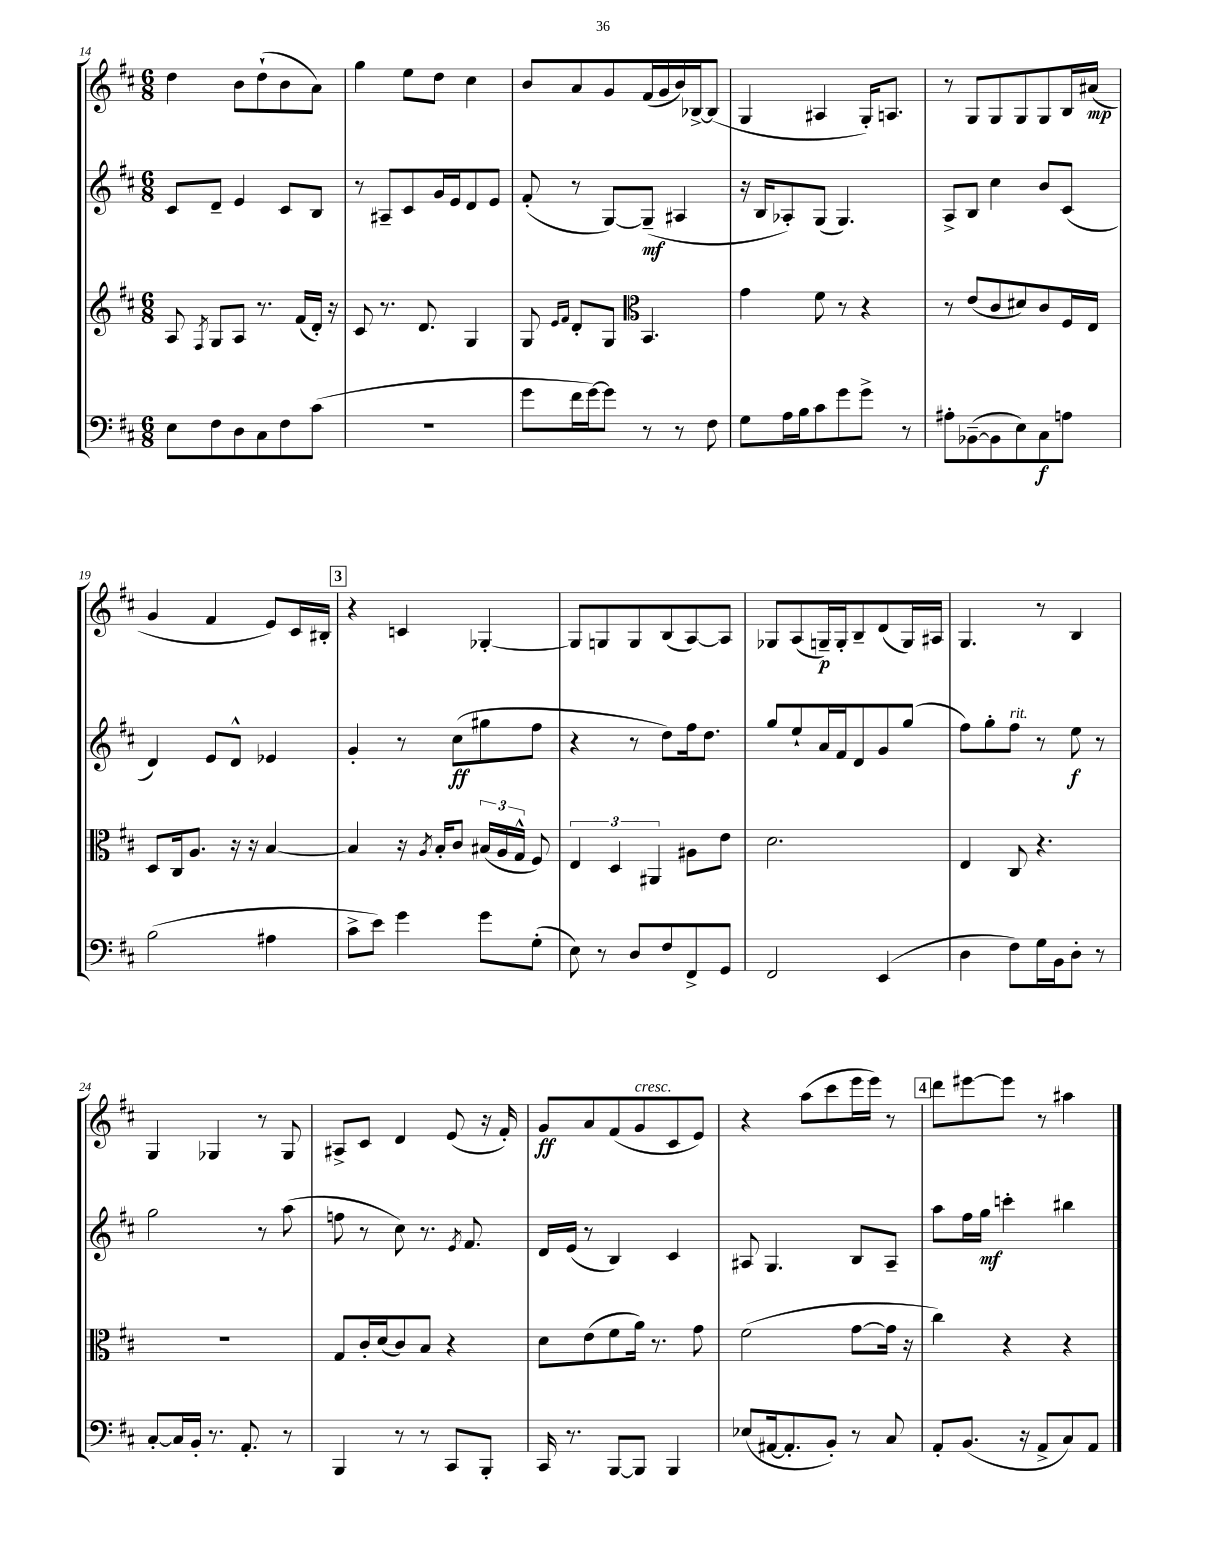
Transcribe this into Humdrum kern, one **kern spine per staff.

**kern	**dynam	**kern	**kern	**dynam	**kern	**dynam
*part4	*part4	*part3	*part2	*part2	*part1	*part1
*staff4	*staff4	*staff3	*staff2	*staff2	*staff1	*staff1
*clefF4	*	*clefG2	*clefG2	*	*clefG2	*
*k[f#c#]	*	*k[f#c#]	*k[f#c#]	*	*k[f#c#]	*
*M6/8	*	*M6/8	*M6/8	*	*M6/8	*
=14	=14	=14	=14	=14	=14	=14
8E\L	.	8A/	8c#/L	.	4dd\	.
.	.	8qF#/	.	.	.	.
8F#\	.	8G/L	8d~/J	.	.	.
8D\	.	8A/J	4e/	.	8b\L	.
8C#\	.	8.r	.	.	(8dd`\	.
8F#\	.	.	8c#/L	.	8b\	.
.	.	(16f#/LL	.	.	.	.
(8c#\J	.	16d'/JJ)	8B/J	.	8a\J)	.
.	.	16r	.	.	.	.
=15	=15	=15	=15	=15	=15	=15
2.r	.	8c#/	8r	.	4gg\	.
.	.	8.r	8A#X~/L	.	.	.
.	.	.	8c#/	.	8ee\L	.
.	.	8.d/	.	.	.	.
.	.	.	16g/L	.	8dd\J	.
.	.	.	16e/J	.	.	.
.	.	4G/	8d/	.	4cc#\	.
.	.	.	8e/J	.	.	.
=16	=16	=16	=16	=16	=16	=16
8g\L	.	8G/	(8f#'/	.	8b/L	.
.	.	16qqe/LL	.	.	.	.
.	.	16qqf#/JJ	.	.	.	.
16f#\L	.	8d'/L	8r	.	8a/	.
[16g\J)	.	.	.	.	.	.
8g\J]	.	8G/J	[8G/L)	.	8g/	.
*	*	*clefC3	*	*	*	*
8r	.	4.BB/	(8G~/J]	mf	(16f#/L	.
.	.	.	.	.	16g/	.
8r	.	.	4A#X/	.	16b/)	.
.	.	.	.	.	[16B-X^/J	.
8F#\	.	.	.	.	(8B-/J]	.
=17	=17	=17	=17	=17	=17	=17
8G\L	.	4g\	16r	.	4G/	.
.	.	.	16B/KL	.	.	.
16A\L	.	.	8A-X'/)	.	.	.
16B\J	.	.	.	.	.	.
8c#\	.	8f#\	(8G/J	.	4A#X/	.
8g\	.	8r	4.G/)	.	.	.
8g^\J	.	4r	.	.	16G'/KL)	.
.	.	.	.	.	8.An/J	.
8r	.	.	.	.	.	.
=18	=18	=18	=18	=18	=18	=18
8A#X'\L	.	8r	8A^/L	.	8r	.
([8BB-X~\	.	(8e/L	8B/J	.	8G/L	.
8BB-\]	.	8c#/	4cc#\	.	8G/	.
8E\)	.	8d#X/)	.	.	8G/	.
8C#\	f	8c#/	8b/L	.	8G/	.
8An\J	.	16F#/L	(8c#/J	.	16B/L	.
.	.	16E/JJ	.	.	(16a#X/JJ	mp
!!LO:LB:g=z
=19	=19	=19	=19	=19	=19	=19
(2B\	.	8D/L	4d/)	.	4g/	.
.	.	16C#/k	.	.	.	.
.	.	8.A/J	.	.	.	.
.	.	.	8e/L	.	4f#/	.
.	.	16r	8d^^/J	.	.	.
.	.	16r	.	.	.	.
4A#X\	.	[4B/	4e-X/	.	8e/L)	.
.	.	.	.	.	16c#/L	.
.	.	.	.	.	16B#X'/JJ	.
!!LO:REH:place=s1:t=3
=20	=20	=20	=20	=20	=20	=20
8c#^\L	.	4B/]	4g'/	.	4r	.
8e\J)	.	.	.	.	.	.
4g\	.	16r	8r	.	4cn/	.
.	.	8qA/	.	.	.	.
.	.	16B'/KL	.	.	.	.
.	.	8c#/J	(8cc#\L	ff	.	.
8g\L	.	(24B#X/LL	8gg#X\	.	[4G-X'/	.
.	.	24A/	.	.	.	.
.	.	24G^^/JJ	.	.	.	.
(8G'\J	.	8F#/)	8ff#\J	.	.	.
=21	=21	=21	=21	=21	=21	=21
8E\)	.	6E/	4r	.	8G-/L]	.
8r	.	.	.	.	8Gn/	.
.	.	6D/	.	.	.	.
8D/L	.	.	8r	.	8G/	.
.	.	6AA#X/	.	.	.	.
8F#/	.	.	8dd\L)	.	(8B/	.
8FF#^/	.	8A#X\L	16ff#\k	.	[8A/)	.
.	.	.	8.dd\J	.	.	.
8GG/J	.	8e\J	.	.	8A/J]	.
=22	=22	=22	=22	=22	=22	=22
2FF#/	.	2.d\	8gg/L	.	8G-X/L	.
.	.	.	8ee`/	.	(8A/	.
.	.	.	16a/L	.	16Gn~/L)	p
.	.	.	16f#/J	.	16G'/J	.
.	.	.	8d/	.	8B~/	.
(4EE/	.	.	8g/	.	(8d/	.
.	.	.	(8gg/J	.	16G/L)	.
.	.	.	.	.	16A#X/JJ	.
=23	=23	=23	=23	=23	=23	=23
4D\	.	4E/	8ff#\L)	.	4.G/	.
.	.	.	8gg'\	.	.	.
!	!	!	!LO:TX:a:i:t=rit.	!	!	!
8F#\L)	.	8C#/	8ff#\J	.	.	.
16G\L	.	4.r	8r	.	8r	.
16BB\J	.	.	.	.	.	.
8D'\J	.	.	8ee\	f	4B/	.
8r	.	.	8r	.	.	.
!!LO:LB:g=z
=24	=24	=24	=24	=24	=24	=24
[8C#'/L	.	2.r	2gg\	.	4G/	.
16C#/L]	.	.	.	.	.	.
16BB'/JJ	.	.	.	.	.	.
8.r	.	.	.	.	4G-X/	.
8.AA'/	.	.	.	.	.	.
.	.	.	8r	.	8r	.
8r	.	.	(8aa\	.	8G-/	.
=25	=25	=25	=25	=25	=25	=25
4BBB/	.	8G/L	8ffn\	.	8A#X^/L	.
.	.	16c#'/L	8r	.	8c#/J	.
.	.	(16d/J	.	.	.	.
8r	.	8c#/)	8cc#\)	.	4d/	.
8r	.	8B/J	8.r	.	.	.
8CC#/L	.	4r	.	.	(8e/	.
.	.	.	8qe/	.	.	.
.	.	.	8.f#/	.	.	.
8BBB'/J	.	.	.	.	16r	.
.	.	.	.	.	16f#'/)	.
=26	=26	=26	=26	=26	=26	=26
16CC#/	.	8d\L	16d/LL	.	8g/L	ff
8.r	.	.	(16e/JJ	.	.	.
.	.	(8e\	8r	.	8a/	.
[8BBB/L	.	8f#\	4B/)	.	(8f#/	.
!	!	!	!	!	!LO:TX:a:i:t=cresc.	!
8BBB/J]	.	16a\Jk)	.	.	8g/	.
.	.	8.r	.	.	.	.
4BBB/	.	.	4c#/	.	8c#/	.
.	.	8g\	.	.	8e/J)	.
=27	=27	=27	=27	=27	=27	=27
(8E-X/L	.	(2f#\	8A#X/	.	4r	.
[16AA#X/k	.	.	4.G/	.	.	.
8.AA#'/]	.	.	.	.	.	.
.	.	.	.	.	(8aa\L	.
8BB'/J)	.	.	.	.	8ccc#\	.
8r	.	[8g\L	8B/L	.	16eee\L	.
.	.	.	.	.	16eee\JJ)	.
8C#/	.	16g\Jk]	8A#~/J	.	8r	.
.	.	16r	.	.	.	.
!!LO:REH:place=s1:t=4
=28	=28	=28	=28	=28	=28	=28
8AA'/L	.	4cc#\)	8aa\L	.	8ddd\L	.
(8.BB/J	.	.	16ff#\L	.	[8eee#X\	.
.	.	.	16gg\JJ	mf	.	.
.	.	4r	4cccn'\	.	8eee#\J]	.
16r	.	.	.	.	.	.
8AA^/L	.	.	.	.	8r	.
8C#/)	.	4r	4bb#X\	.	4aa#X\	.
8AA/J	.	.	.	.	.	.
==	==	==	==	==	==	==
*-	*-	*-	*-	*-	*-	*-
